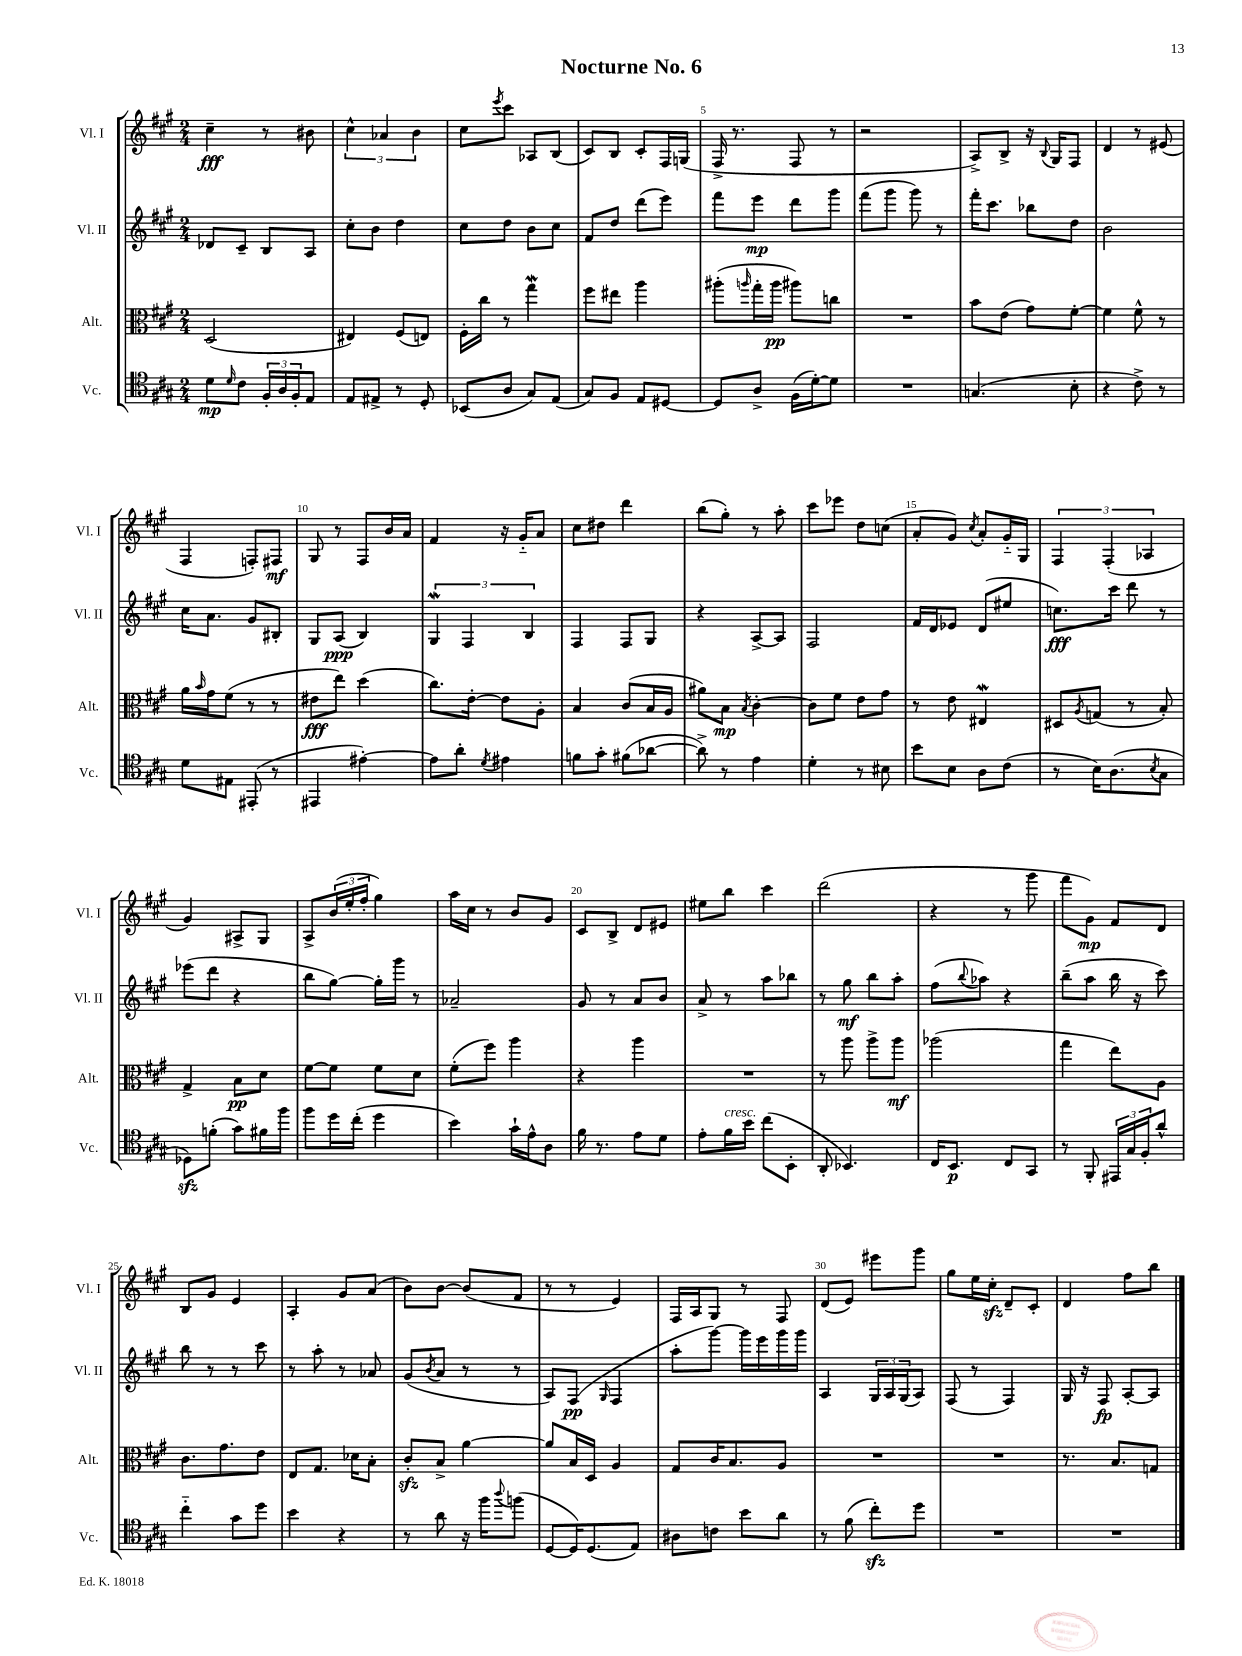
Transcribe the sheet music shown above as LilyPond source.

\header { title = "Nocturne No. 6" }
<<
\new StaffGroup <<
\new Staff = "s0" \with { instrumentName = "Vl. I" shortInstrumentName = "Vl. I" } {
    \clef treble \key a \major \numericTimeSignature \time 2/4
    cis''4--\fff r8 bis'8 |
    \tuplet 3/2 { cis''4-^ aes'4 b'4 } |
    cis''8 \acciaccatura { e'''8 } cis'''8 aes8 b8( |
    cis'8) b8 cis'8-. fis16 g16( |
    fis16-> r8. fis8 r8 |
    r2 |
    a8->) b8-> r16 \appoggiatura { b8 } gis16 fis8 |
    d'4 r8 eis'8( |
    fis4 f8-.) fis8\mf |
    gis8 r8 fis8 b'16 a'16 |
    fis'4 r16 gis'16-_ a'8 |
    cis''8 dis''8 d'''4 |
    b''8( gis''8-.) r8 a''8-. |
    cis'''8 ees'''8 d''8 c''8( |
    a'8-. gis'8) \acciaccatura { cis''8 } a'8-. gis'16-_ gis16 |
    \tuplet 3/2 { fis4 fis4-.( aes4 } |
    gis'4) ais8-> gis8 |
    a8-> \tuplet 3/2 { b'16( e''16-. fis''16-. } gis''4) |
    a''16 cis''16 r8 b'8 gis'8 |
    cis'8 b8-> d'8 eis'8 |
    eis''8 b''8 cis'''4 |
    d'''2( |
    r4 r8 gis'''8 |
    fis'''8 gis'8\mp) fis'8 d'8 |
    b8 gis'8 e'4 |
    a4-. gis'8 a'8( |
    b'8) b'8~ b'8( fis'8 |
    r8 r8 e'4) |
    fis16 a16 gis8 r8 fis8 |
    d'8( e'8) eis'''8 gis'''8 |
    gis''8 e''16 cis''16-.\sfz d'8-- cis'8-. |
    d'4 fis''8 b''8 \bar "|." |
}
\new Staff = "s1" \with { instrumentName = "Vl. II" shortInstrumentName = "Vl. II" } {
    \clef treble \key a \major \numericTimeSignature \time 2/4
    des'8 cis'8-- b8 a8 |
    cis''8-. b'8 d''4 |
    cis''8 d''8 b'8 cis''8 |
    fis'8 d''8 d'''8( e'''8) |
    fis'''8 e'''8\mp d'''8 gis'''8 |
    fis'''8( gis'''8 gis'''8) r8 |
    fis'''16-. cis'''8. bes''8 d''8 |
    b'2 |
    cis''16 a'8. gis'8 bis8-. |
    gis8 a8\ppp( b4) |
    \tuplet 3/2 { gis4\mordent fis4 b4 } |
    fis4 fis8 gis8 |
    r4 a8~-> a8 |
    fis2 |
    fis'16 d'16 ees'8 d'8( eis''8 |
    c''8.\fff) cis'''16 d'''8 r8 |
    ees'''8( d'''8 r4 |
    b''8 gis''8~) gis''16-. gis'''16 r8 |
    aes'2-- |
    gis'8 r8 a'8 b'8 |
    a'8-> r8 a''8 bes''8 |
    r8 gis''8\mf b''8 a''8-. |
    fis''8( \appoggiatura { b''8 } aes''8) r4 |
    b''8--( a''8 b''16 r16 cis'''8) |
    b''8 r8 r8 cis'''8 |
    r8 a''8-. r8 aes'8 |
    gis'8( \acciaccatura { b'8 } a'8 r8 r8 |
    a8) fis8\pp( \grace { gis16 } fis4 |
    a''8-. gis'''8~) gis'''16 e'''16 gis'''16 gis'''16 |
    a4 \tuplet 3/2 { gis16 a16 gis16( } a8) |
    fis8( r8 fis4) |
    gis16 r16 fis8\fp a8~-. a8 \bar "|." |
}
\new Staff = "s2" \with { instrumentName = "Alt." shortInstrumentName = "Alt." } {
    \clef alto \key a \major \numericTimeSignature \time 2/4
    d2( |
    eis4) fis8( e8) |
    fis16-. cis''16 r8 gis''4\mordent |
    fis''8 eis''8 a''4 |
    ais''8-.( \grace { a''16 } gis''16-. a''16\pp ais''8) c''8 |
    R2 |
    b'8 e'8( gis'8) fis'8~-. |
    fis'4 fis'8-^ r8 |
    a'16 \grace { b'16 } gis'16 fis'8( r8 r8 |
    eis'8\fff e''8) d''4( |
    cis''8.) e'16~-. e'8 a8-. |
    b4 cis'8( b16 a16 |
    ais'8) b8\mp \acciaccatura { b8 } cis'4~-. |
    cis'8 fis'8 e'8 gis'8 |
    r8 e'8 eis4\mordent |
    dis8 \acciaccatura { a8 } g8( r8 b8-.) |
    gis4-> b8\pp d'8 |
    fis'8~ fis'8 fis'8 d'8 |
    fis'8-.( fis''8) a''4 |
    r4 a''4 |
    R2 |
    r8 a''8 a''8-> a''8\mf |
    aes''2( |
    gis''4 e''8) a8 |
    cis'8. gis'8. e'8 |
    e8 gis8. des'16 b8-. |
    cis'8-.\sfz b8-> a'4~ |
    a'8 b16 d16 a4 |
    gis8 cis'16 b8. a8 |
    R2 |
    R2 |
    r8. b8. g8 \bar "|." |
}
\new Staff = "s3" \with { instrumentName = "Vc." shortInstrumentName = "Vc." } {
    \clef tenor \key a \major \numericTimeSignature \time 2/4
    d'8\mp \grace { d'16 } cis'8 \tuplet 3/2 { fis16-. a16 fis16-. } e8 |
    e8 eis8-> r8 d8-. |
    bes,8( a8 gis8) e8( |
    gis8) fis8 e8 dis8~ |
    dis8 a8-> fis16( d'16~-.) d'8 |
    R2 |
    g4.( b8-. |
    r4 cis'8->) r8 |
    d'8 eis8 eis,8-.( r8 |
    eis,4 eis'4~-.) |
    eis'8 a'8-. \acciaccatura { d'8 } eis'4 |
    f'8 gis'8-. fis'8( aes'8~ |
    aes'8->) r8 e'4 |
    d'4-. r8 bis8 |
    b'8 b8 a8 cis'8( |
    r8 b16) a8.( \acciaccatura { b8 } gis8 |
    des8\sfz) f'8-.( gis'8) fis'16 fis''16 |
    fis''8 d''16 cis''16-.( d''4 |
    b'4) gis'16-! e'16-^ a8 |
    fis'16 r8. e'8 d'8 |
    e'8-. fis'16^\markup { \italic "cresc." } b'16 cis''8( b,8-. |
    a,8-. bes,4.) |
    cis16 b,8.\p cis8 gis,8 |
    r8 fis,8-. \tuplet 3/2 { eis,16 gis16 fis16-. } a'8-^ |
    cis''4-_ gis'8 d''8 |
    b'4 r4 |
    r8 a'8 r16 fis''16 \appoggiatura { a''8 } f''8( |
    d8~ d16) d8.( e8) |
    ais8 c'8 b'8 a'8 |
    r8 fis'8( cis''8-.\sfz) d''8 |
    R2 |
    R2 \bar "|." |
}
>>
>>
\layout { \context { \Score \override BarNumber.break-visibility = ##(#f #t #t) barNumberVisibility = #(every-nth-bar-number-visible 5) } }
